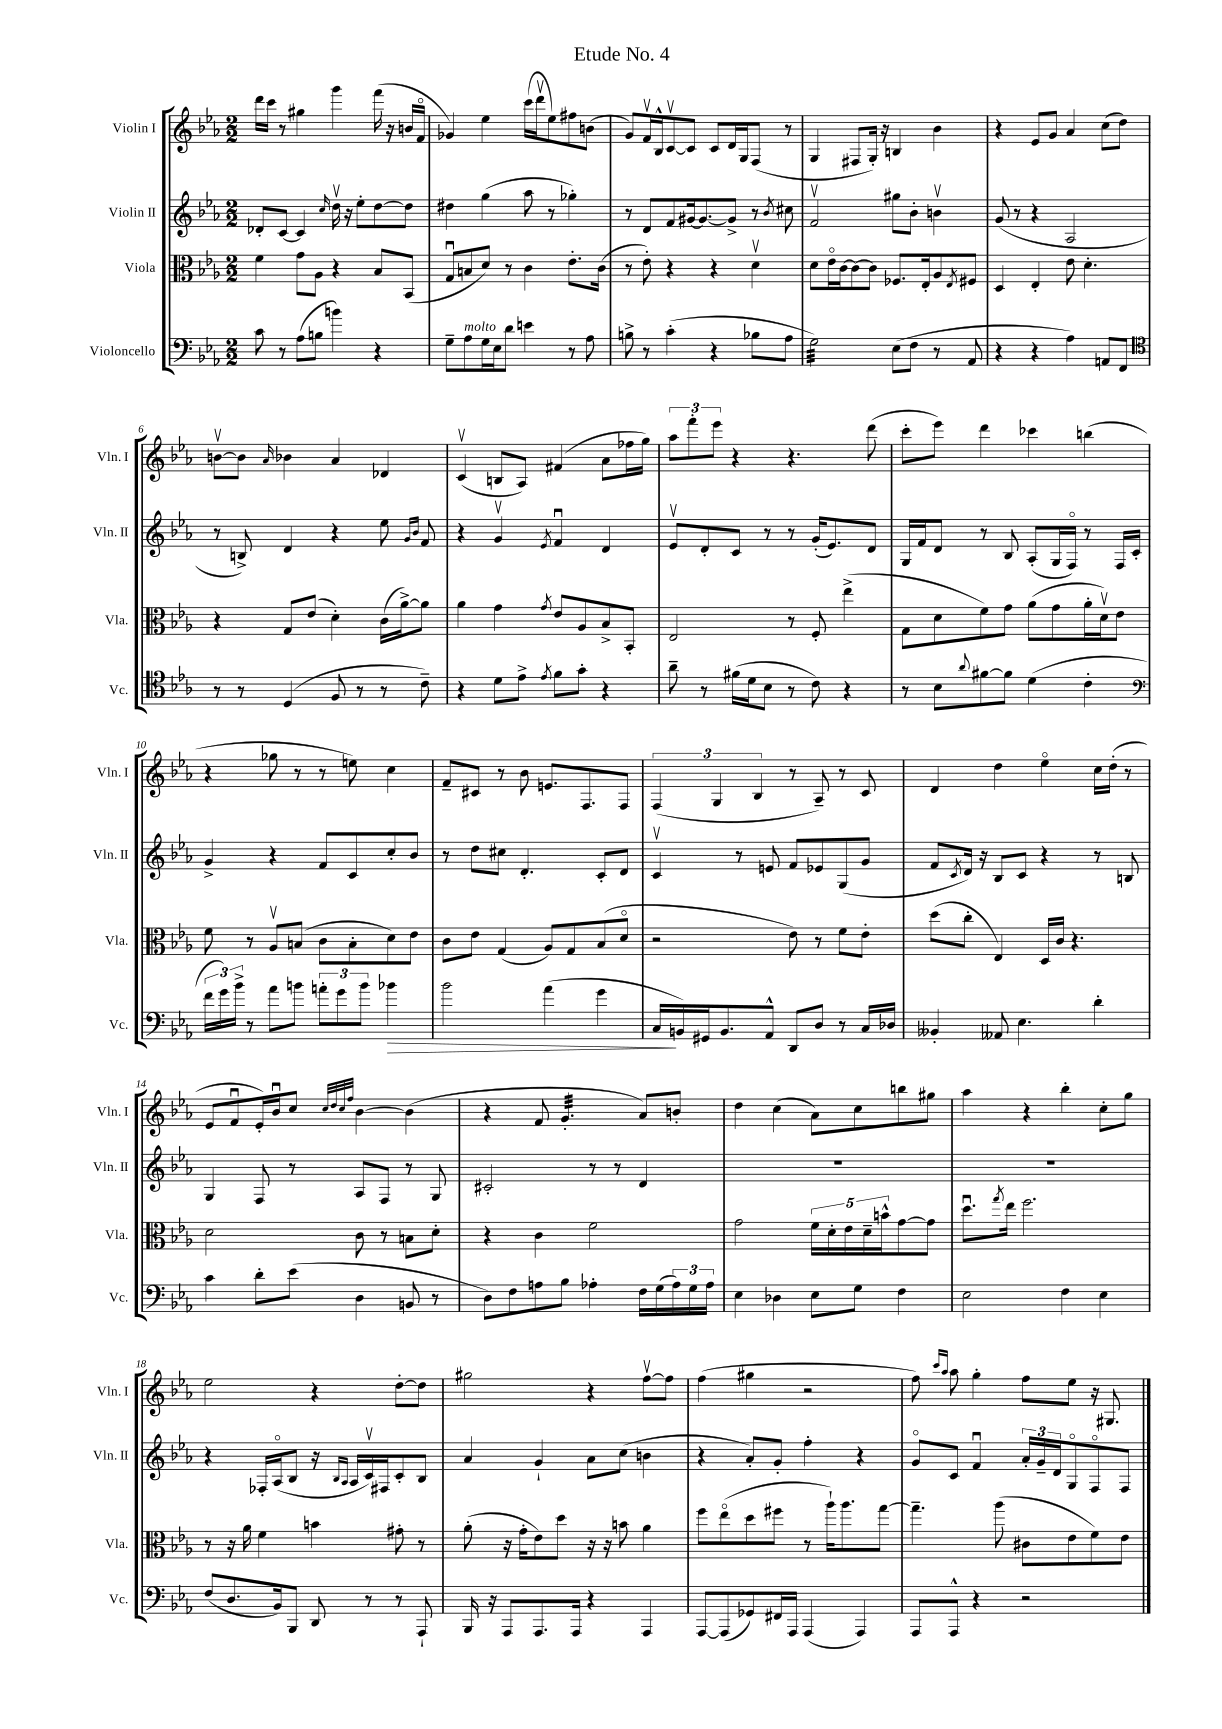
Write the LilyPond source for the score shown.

\header { title = "Etude No. 4" }
<<
\new StaffGroup <<
\new Staff = "s0" \with { instrumentName = "Violin I" shortInstrumentName = "Vln. I" } {
    \clef treble \key ees \major \numericTimeSignature \time 2/2
    d'''16 c'''16 r8 gis''4 g'''4 f'''16( r16 b'16 f'16\flageolet |
    ges'4) ees''4 c'''16( d'''16\upbow ees''8) fis''8 b'8( |
    g'8) f'16\upbow bes16-^ c'8~\upbow c'8 c'8 d'16 g16 f8( r8 |
    g4 fis8 g16-.) r16 b4 bes'4 |
    r4 ees'8 g'8 aes'4 c''8( d''8) |
    b'8~\upbow b'8 \grace { aes'16 } bes'4 aes'4 des'4 |
    c'4\upbow( b8 aes8) fis'4( aes'8 fes''16 g''16) |
    \tuplet 3/2 { aes''8 f'''8-. ees'''8 } r4 r4. d'''8( |
    c'''8-. ees'''8) d'''4 ces'''4 b''4( |
    r4 ges''8 r8 r8 e''8) c''4 |
    f'8-- cis'8 r8 bes'8 e'8. f8. f8 |
    \tuplet 3/2 { f4( g4 bes4 } r8 aes8--) r8 c'8 |
    d'4 d''4 ees''4\flageolet c''16 d''16-.( r8 |
    ees'8 f'8\downbow ees'16-.) bes'16\downbow c''8 \grace { c''32 d''32 c''32 f''32 } bes'4~ bes'4( |
    r4 f'8 g'4.:32-. aes'8) b'8-. |
    d''4 c''4( aes'8) c''8 b''8 gis''8 |
    aes''4 r4 bes''4-. c''8-. g''8 |
    ees''2 r4 d''8~-. d''8 |
    gis''2 r4 f''8~\upbow f''8 |
    f''4( gis''4 r2 |
    f''8) \grace { c'''16 aes''16 } aes''8 g''4-. f''8 ees''8 r16 gis8. \bar "|." |
}
\new Staff = "s1" \with { instrumentName = "Violin II" shortInstrumentName = "Vln. II" } {
    \clef treble \key ees \major \numericTimeSignature \time 2/2
    des'8-. c'8~ c'4 \grace { c''16 } d''16\upbow r16 ees''8-. d''8~ d''8 |
    dis''4 g''4( aes''8 r8 ges''4-.) |
    r8 d'8 f'8 gis'16~ gis'8.~ gis'8-> r8 \acciaccatura { bes'8 } cis''8 |
    f'2\upbow gis''8 bes'8-. b'4\upbow |
    g'8( r8 r4 aes2 |
    r8 b8->) d'4 r4 ees''8 \grace { g'16 bes'16 } f'8 |
    r4 g'4\upbow \acciaccatura { ees'8 } f'4\downbow d'4 |
    ees'8\upbow d'8-. c'8 r8 r8 g'16-.( ees'8.) d'8 |
    g16 f'16 d'8 r8 bes8 aes8-.( g16 f16\flageolet) r8 f16 c'16-. |
    g'4-> r4 f'8 c'8 c''8-. bes'8 |
    r8 d''8 cis''8 d'4.-. c'8-. d'8 |
    c'4\upbow r8 e'8 f'8 ees'8 g8( g'8 |
    f'8 \acciaccatura { c'8 } d'16) r16 bes8 c'8 r4 r8 b8 |
    g4 f8 r8 aes8 f8 r8 g8 |
    cis'2-. r8 r8 d'4 |
    R1 |
    R1 |
    r4 fes16-. aes16\flageolet( bes8 r16 \grace { bes16 aes16 } aes16 c'16\upbow) fis16 c'8-. bes8 |
    aes'4 g'4-! aes'8 c''8( b'4 |
    r4 aes'8-.) g'8-. f''4-. r4 |
    g'8\flageolet c'8 f'4\downbow \tuplet 3/2 { aes'16-. g'16-- d'16 } g8\flageolet f8\flageolet f8 \bar "|." |
}
\new Staff = "s2" \with { instrumentName = "Viola" shortInstrumentName = "Vla." } {
    \clef alto \key ees \major \numericTimeSignature \time 2/2
    f'4 g'8 aes8 r4 bes8 bes,8( |
    g8\downbow b8 d'8) r8 c'4 ees'8.-. c'16( |
    r8 ees'8-.) r4 r4 d'4\upbow |
    d'8 ees'16\flageolet c'16~ c'8~ c'8 fes8. ees16-. aes8 \acciaccatura { ees8 } fis8 |
    d4 ees4-. ees'8 d'4.-. |
    r4 g8 ees'8( d'4-.) c'16( aes'16~->) aes'8 |
    aes'4 g'4 \acciaccatura { g'8 } ees'8 aes8 bes8-> bes,8-. |
    ees2 r8 f8-. ees''4->( |
    g8 d'8 f'8) g'8 aes'8( g'8 aes'16-. d'16\upbow) ees'8 |
    f'8 r8 aes8\upbow b8( c'8 b8-. d'8) ees'8 |
    c'8 ees'8 g4( aes8) g8 bes8( d'8\flageolet |
    r2 ees'8) r8 f'8 ees'8-. |
    d''8( c''8-. ees4) d16 c'16 r4. |
    d'2 c'8 r8 b8 d'8-. |
    r4 c'4 f'2 |
    g'2 \tuplet 5/4 { f'16 d'16-. ees'16 d'16-- b'16-^ } g'8~ g'8 |
    d''8.\downbow \acciaccatura { g''8 } ees''16 f''2. |
    r8 r16 aes'16 f'4 b'4 gis'8-. r8 |
    aes'8-.( r16 g'16-. ees'8) d''8 r16 r16 b'8 aes'4 |
    f''8 ees''8\flageolet( d''8 fis''8 r8 aes''16-!) aes''8. g''8~ |
    g''4.-- aes''8( cis'8 ees'8 f'8) ees'8 \bar "|." |
}
\new Staff = "s3" \with { instrumentName = "Violoncello" shortInstrumentName = "Vc." } {
    \clef bass \key ees \major \numericTimeSignature \time 2/2
    c'8 r8 aes8( b8 b'4) r4 |
    g8-- aes8^\markup { \italic "molto" } g16 ees16 d'8 e'4 r8 aes8 |
    b8-> r8 c'4-.( r4 bes8 aes8 |
    g2:32) ees8( f8 r8 aes,8 |
    r4 r4 aes4) a,8 f,8 |
    \clef tenor r8 r8 d4( f8 r8 r8 c'8--) |
    r4 d'8 ees'8-> \acciaccatura { ees'8 } f'8 g'8-. r4 |
    aes'8-- r8 fis'16( d'16 bes8 r8 c'8) r4 |
    r8 bes8 \appoggiatura { aes'8 } fis'8~ fis'8 d'4( c'4-. |
    \clef bass \tuplet 3/2 { f'16 g'16) bes'16-> } r8 aes'8 b'8 \tuplet 3/2 { a'8-. g'8 b'8 } bes'4\> |
    bes'2 aes'4( g'4 |
    c16\! b,16) gis,16 b,8. aes,8-^ d,8 d8 r8 c16 des16 |
    beses,4-. aeses,8 ees4. d'4-. |
    c'4 d'8-. ees'8( d4 b,8 r8 |
    d8) f8 a8 bes8 aes4-. f16 g16( \tuplet 3/2 { aes16) g16 aes16 } |
    ees4 des4 ees8 g8 f4 |
    ees2 f4 ees4 |
    f8( d8. bes,16) bes,,8 d,8 r8 r8 aes,,8-! |
    bes,,16 r16 aes,,8 aes,,8. aes,,16 r4 aes,,4 |
    aes,,8~ aes,,8( ges,8) fis,16 aes,,16 aes,,4( aes,,4) |
    aes,,8 aes,,8-^ r4 r2 \bar "|." |
}
>>
>>
